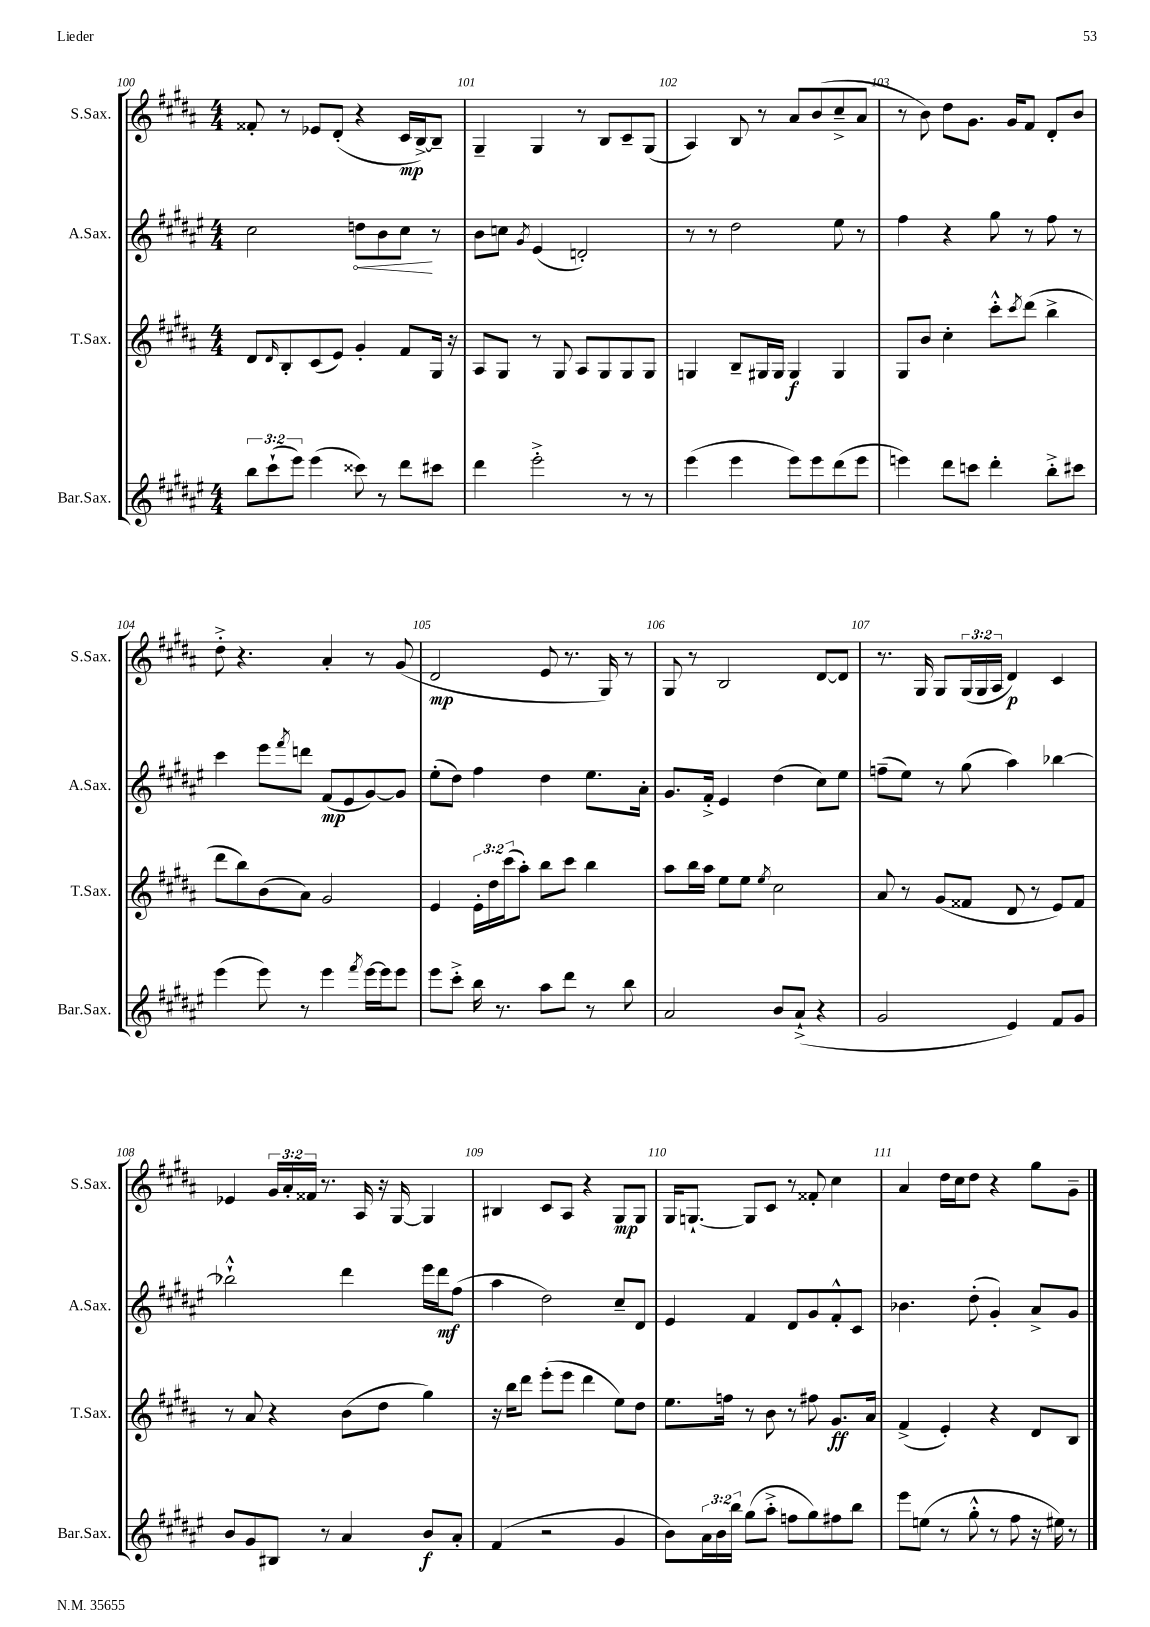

**kern	**dynam	**kern	**dynam	**kern	**dynam	**kern	**dynam
*part4	*part4	*part3	*part3	*part2	*part2	*part1	*part1
*staff4	*staff4	*staff3	*staff3	*staff2	*staff2	*staff1	*staff1
*I"Bar.Sax.	*	*I"T.Sax.	*	*I"A.Sax.	*	*I"S.Sax.	*
*I'Bar.Sax.	*	*I'T.Sax.	*	*I'A.Sax.	*	*I'S.Sax.	*
*clefG2	*	*clefG2	*	*clefG2	*	*clefG2	*
*k[f#c#g#d#a#e#]	*	*k[f#c#g#d#a#]	*	*k[f#c#g#d#a#e#]	*	*k[f#c#g#d#a#]	*
*M4/4	*	*M4/4	*	*M4/4	*	*M4/4	*
=100	=100	=100	=100	=100	=100	=100	=100
12bb\L	.	8d#/L	.	2cc#\	.	8f##X'/	.
(12ccc#`\	.	.	.	.	.	.	.
.	.	16qqd#/	.	.	.	.	.
.	.	8B'/	.	.	.	8r	.
12eee#\J)	.	.	.	.	.	.	.
(4eee#\	.	(8c#/	.	.	.	8e-X/L	.
.	.	8e/J)	.	.	.	(8d#'/J	.
!	!	!	!	!	!LO:HP:b	!	!
8ccc##X\)	.	4g#'/	.	8ddn\L	<	4r	.
8r	.	.	.	8b\	.	.	.
8ddd#\L	.	8f#/L	.	8cc#\J	.	16c#/LL	mp
.	.	.	.	.	.	[16B^/J)	.
8ccc#X\J	.	16G#/Jk	.	8r	[	8B~/J]	.
.	.	16r	.	.	.	.	.
=101	=101	=101	=101	=101	=101	=101	=101
4ddd#\	.	8A#/L	.	8b\L	.	4G#~/	.
.	.	8G#/J	.	8ccn\J	.	.	.
.	.	.	.	8qg#/	.	.	.
2eee#'^\	.	8r	.	(4e#/	.	4G#/	.
.	.	8G#/	.	.	.	.	.
.	.	8A#/L	.	2dn'/)	.	8r	.
.	.	8G#/	.	.	.	8B/L	.
8r	.	8G#/	.	.	.	8c#~/	.
8r	.	8G#/J	.	.	.	(8G#/J	.
=102	=102	=102	=102	=102	=102	=102	=102
(4eee#\	.	4Gn/	.	8r	.	4A#/)	.
.	.	.	.	8r	.	.	.
4eee#\	.	8B~/L	.	2dd#\	.	8B/	.
.	.	16G#X/L	.	.	.	8r	.
.	.	16G#/JJ	.	.	.	.	.
8eee#\L)	.	4G#/	f	.	.	8a#/L	.
8eee#\	.	.	.	.	.	(8b/	.
(8ddd#\	.	4G#/	.	8ee#\	.	8cc#~^/	.
8eee#\J	.	.	.	8r	.	8a#/J	.
=103	=103	=103	=103	=103	=103	=103	=103
4eeen\)	.	8G#/L	.	4ff#\	.	8r	.
.	.	8b/J	.	.	.	8b\)	.
8ddd#\L	.	4cc#'\	.	4r	.	8dd#\L	.
8cccn\J	.	.	.	.	.	8.g#\J	.
4ddd#'\	.	8ccc#'^^\L	.	8gg#\	.	.	.
.	.	.	.	.	.	16g#/KL	.
.	.	8qccc#/	.	.	.	.	.
.	.	(8ddd#\J	.	8r	.	8f#/J	.
8bb'^\L	.	4bb^\	.	8ff#\	.	8d#'/L	.
8ccc#X\J	.	.	.	8r	.	8b/J	.
!!LO:LB:g=z
=104	=104	=104	=104	=104	=104	=104	=104
(4eee#\	.	8ddd#\L	.	4ccc#\	.	8dd#'^\	.
.	.	8bb\)	.	.	.	4.r	.
8eee#\)	.	(8b\	.	8eee#\L	.	.	.
.	.	.	.	8qfff#/	.	.	.
8r	.	8a#\J)	.	8dddn\J	.	.	.
4eee#\	.	2g#/	.	(8f#/L	mp	4a#'/	.
.	.	.	.	8e#/	.	.	.
8qfff#/	.	.	.	.	.	.	.
[16eee#\LL	.	.	.	[8g#/)	.	8r	.
16eee#\J]	.	.	.	.	.	.	.
8eee#\J	.	.	.	8g#/J]	.	(8g#/	.
=105	=105	=105	=105	=105	=105	=105	=105
8eee#\L	.	4e/	.	(8ee#'\L	.	2d#/	mp
8ccc#'^\J	.	.	.	8dd#\J)	.	.	.
16bb\	.	24e'\LL	.	4ff#\	.	.	.
.	.	24dd#\	.	.	.	.	.
8.r	.	.	.	.	.	.	.
.	.	(24ccc#\J	.	.	.	.	.
.	.	8aa#'\J)	.	.	.	.	.
8aa#\L	.	8bb\L	.	4dd#\	.	8e/	.
8ddd#\J	.	8ccc#\J	.	.	.	8.r	.
8r	.	4bb\	.	8.ee#\L	.	.	.
.	.	.	.	.	.	16G#/)	.
8bb\	.	.	.	.	.	8r	.
.	.	.	.	16a#'\Jk	.	.	.
=106	=106	=106	=106	=106	=106	=106	=106
2a#/	.	8aa#\L	.	8.g#/L	.	8G#/	.
.	.	16bb\L	.	.	.	8r	.
.	.	16aa#\JJ	.	16f#'^/Jk	.	.	.
.	.	8ee\L	.	4e#/	.	2B/	.
.	.	8ee\J	.	.	.	.	.
.	.	8qee/	.	.	.	.	.
8b/L	.	2cc#\	.	(4dd#\	.	.	.
(8a#`^/J	.	.	.	.	.	.	.
4r	.	.	.	8cc#\L)	.	[8d#/L	.
.	.	.	.	8ee#\J	.	8d#/J]	.
=107	=107	=107	=107	=107	=107	=107	=107
2g#/	.	8a#/	.	(8ffn~\L	.	8.r	.
.	.	8r	.	8ee#\J)	.	.	.
.	.	.	.	.	.	16G#/	.
.	.	(8g#/L	.	8r	.	8G#/L	.
.	.	8f##X/J	.	(8gg#\	.	(24G#/L	.
.	.	.	.	.	.	24G#/	.
.	.	.	.	.	.	24A#/JJ	.
4e#/)	.	8d#/	.	4aa#\)	.	4d#/)	p
.	.	8r	.	.	.	.	.
8f#/L	.	8e/L)	.	[4bb-X\	.	4c#/	.
8g#/J	.	8f##/J	.	.	.	.	.
!!LO:LB:g=z
=108	=108	=108	=108	=108	=108	=108	=108
8b/L	.	8r	.	2bb-X`^^\]	.	4e-X/	.
8g#/	.	8a#/	.	.	.	.	.
8B#X/J	.	4r	.	.	.	24g#/LL	.
.	.	.	.	.	.	24a#'/	.
.	.	.	.	.	.	24f##X/JJ	.
8r	.	.	.	.	.	8.r	.
4a#/	.	(8b\L	.	4ddd#\	.	.	.
.	.	.	.	.	.	16A#/	.
.	.	8dd#\J	.	.	.	16r	.
.	.	.	.	.	.	[16G#/	.
8b/L	f	4gg#\)	.	16eee#\LL	.	4G#/]	.
.	.	.	.	16ddd#\J	mf	.	.
8a#'/J	.	.	.	(8ff#\J	.	.	.
=109	=109	=109	=109	=109	=109	=109	=109
(4f#/	.	16r	.	4aa#\	.	4B#X/	.
.	.	16bb\KL	.	.	.	.	.
.	.	8ddd#\J	.	.	.	.	.
2r	.	(8eee'\L	.	2dd#\)	.	8c#/L	.
.	.	8eee\J	.	.	.	8A#/J	.
.	.	4ddd#\	.	.	.	4r	.
4g#/	.	8ee\L)	.	8cc#~/L	.	8G#/L	mp
.	.	8dd#\J	.	8d#/J	.	8G#/J	.
=110	=110	=110	=110	=110	=110	=110	=110
8b\L)	.	8.ee\L	.	4e#/	.	16G#/KL	.
.	.	.	.	.	.	[8.Gn`/J	.
24a#\L	.	.	.	.	.	.	.
24b\	.	.	.	.	.	.	.
.	.	16ffn\Jk	.	.	.	.	.
24bb\JJ	.	.	.	.	.	.	.
(8gg#\L	.	8r	.	4f#/	.	8G/L]	.
8aa#'^\J	.	8b\	.	.	.	8c#/J	.
8ffn\L	.	8r	.	8d#/L	.	8r	.
8gg#\)	.	8ff#X\	.	8g#/	.	8f##X'/	.
8ff#X\	.	8.g#/L	ff	8f#'^^/	.	4cc#\	.
8bb\J	.	.	.	8c#/J	.	.	.
.	.	16a#/Jk	.	.	.	.	.
=111	=111	=111	=111	=111	=111	=111	=111
8eee#\L	.	(4f#^/	.	4.b-X\	.	4a#/	.
(8een\J	.	.	.	.	.	.	.
8r	.	4e'/)	.	.	.	16dd#\LL	.
.	.	.	.	.	.	16cc#\J	.
8gg#'^^\	.	.	.	(8dd#'\	.	8dd#\J	.
8r	.	4r	.	4g#'/)	.	4r	.
8ff#\	.	.	.	.	.	.	.
16r	.	8d#/L	.	8a#^/L	.	8gg#\L	.
16ee#X\)	.	.	.	.	.	.	.
8r	.	8B/J	.	8g#/J	.	8g#~\J	.
==	==	==	==	==	==	==	==
*-	*-	*-	*-	*-	*-	*-	*-
